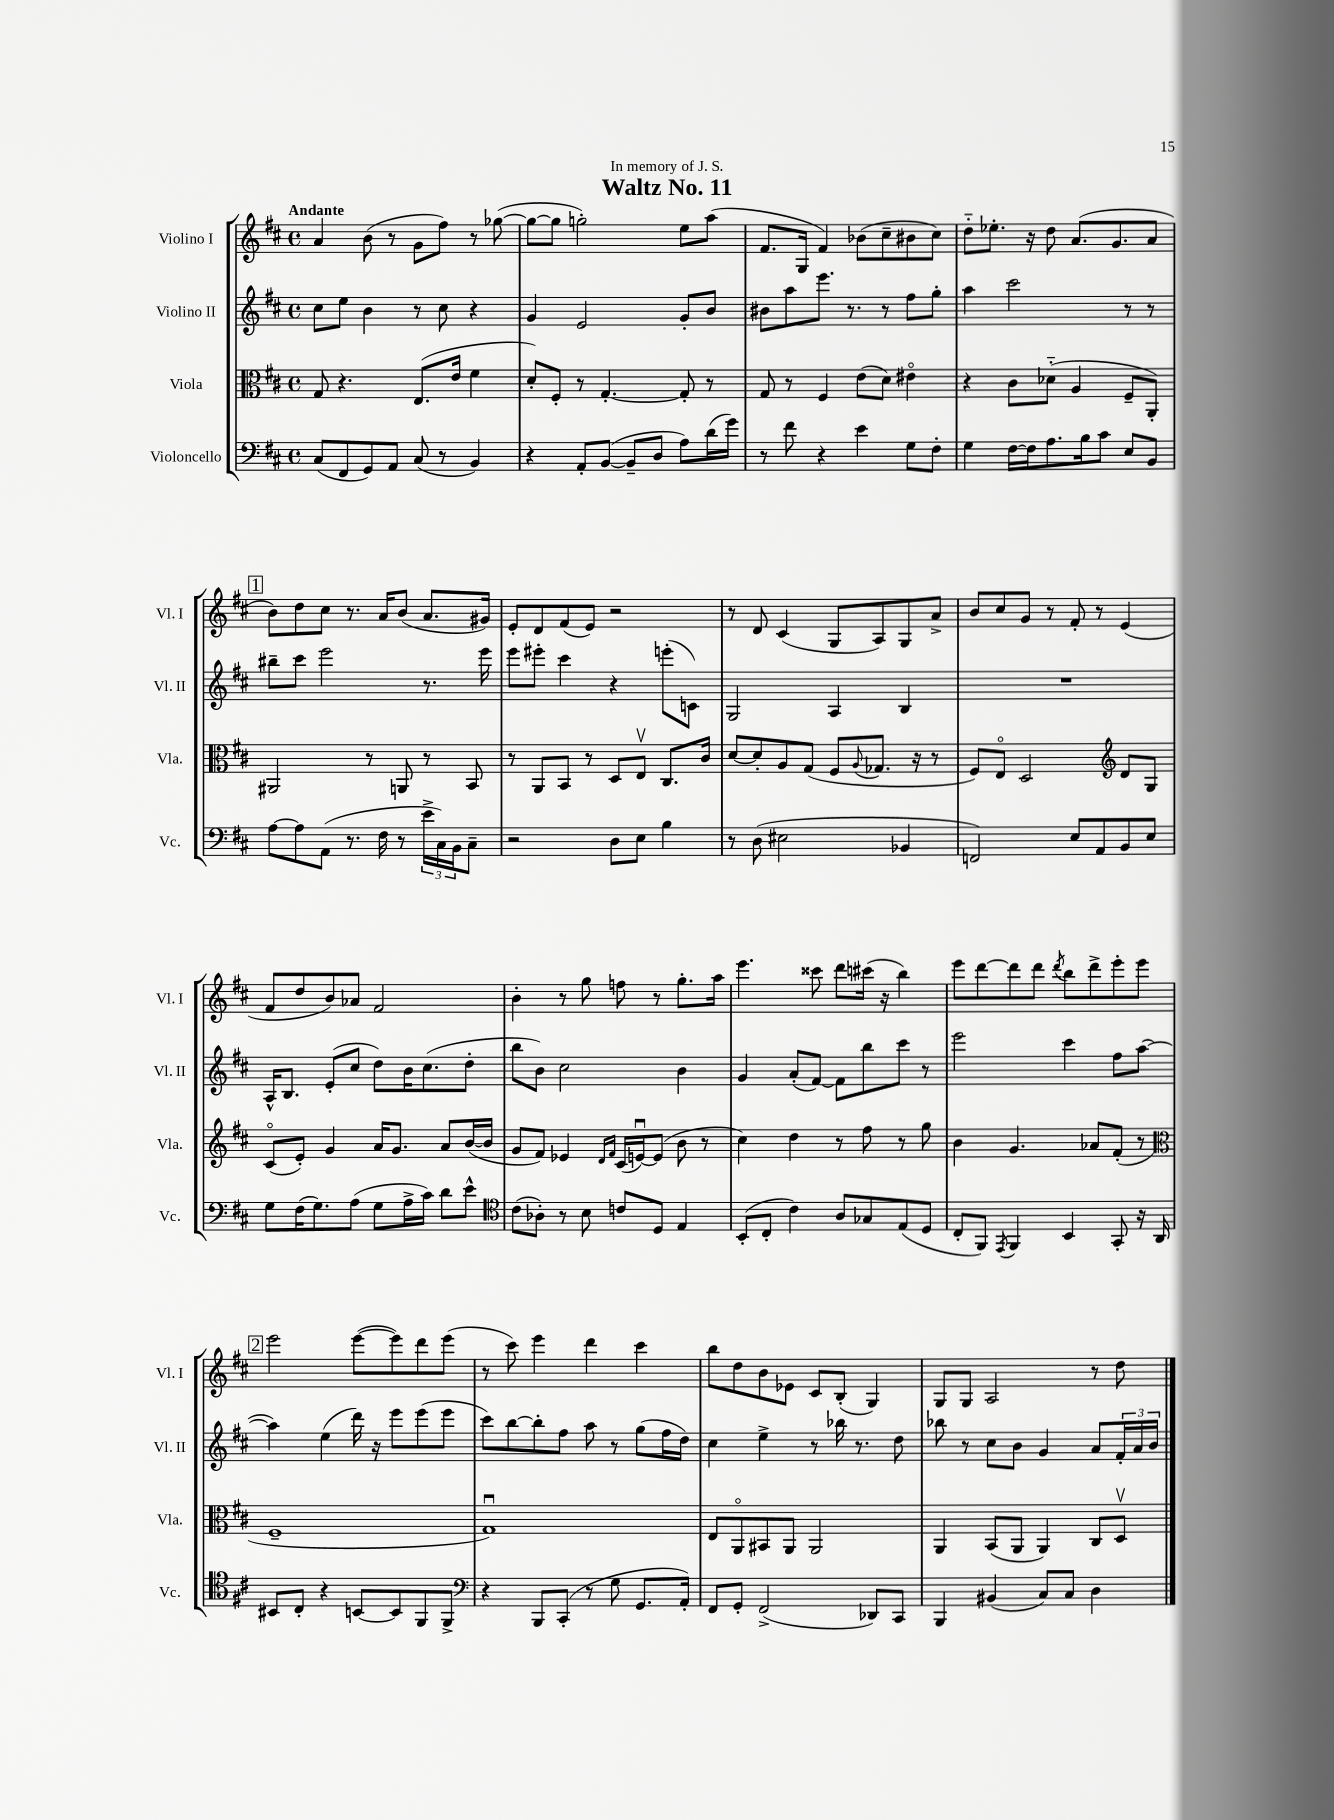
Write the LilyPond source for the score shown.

\header { title = "Waltz No. 11" dedication = "In memory of J. S." }
<<
\new StaffGroup <<
\new Staff = "s0" \with { instrumentName = "Violino I" shortInstrumentName = "Vl. I" } {
    \clef treble \key d \major \defaultTimeSignature \time 4/4 \tempo "Andante"
    a'4 b'8( r8 g'8 fis''8) r8 ges''8~( |
    ges''8~ ges''8 g''2-.) e''8 a''8( |
    fis'8. g16 fis'4) bes'8( cis''8-- bis'8 cis''8) |
    d''8-_ ees''8.-. r16 d''8 a'8.( g'8. a'8 |
    \mark \markup { \box "1" } b'8) d''8 cis''8 r8. a'16 b'8( a'8. gis'16) |
    e'8-. d'8 fis'8( e'8) r2 |
    r8 d'8 cis'4( g8 a8) g8 a'8-> |
    b'8 cis''8 g'8 r8 fis'8-. r8 e'4( |
    fis'8 d''8 b'8) aes'8 fis'2 |
    b'4-. r8 g''8 f''8 r8 g''8.-. a''16 |
    e'''4. cisis'''8 d'''8 cis'''16( r16 b''4) |
    e'''8 d'''8~ d'''8 d'''8 \acciaccatura { d'''8 } b''8 d'''8-> e'''8-. e'''8 |
    \mark \markup { \box "2" } e'''2 e'''8~( e'''8) d'''8 e'''8( |
    r8 cis'''8) e'''4 d'''4 cis'''4 |
    b''8 d''8 b'8 ees'8 cis'8 b8-.( g4) |
    g8 g8 a2 r8 d''8 \bar "|." |
}
\new Staff = "s1" \with { instrumentName = "Violino II" shortInstrumentName = "Vl. II" } {
    \clef treble \key d \major \defaultTimeSignature \time 4/4
    cis''8 e''8 b'4 r8 cis''8 r4 |
    g'4 e'2 g'8-. b'8 |
    bis'8 a''8 e'''8. r8. r8 fis''8 g''8-. |
    a''4 cis'''2 r8 r8 |
    \mark \markup { \box "1" } bis''8-- cis'''8 e'''2 r8. e'''16 |
    e'''8 eis'''8-. cis'''4 r4 e'''8-.( c'8) |
    g2 a4 b4 |
    R1 |
    a16-^ b8. e'8-.( cis''8 d''8) b'16 cis''8.( d''8-. |
    b''8 b'8) cis''2 b'4 |
    g'4 a'8-.( fis'8~) fis'8 b''8 cis'''8 r8 |
    e'''2 cis'''4 fis''8 a''8~( |
    \mark \markup { \box "2" } a''4) e''4( d'''16) r16 e'''8 e'''8( e'''8 |
    cis'''8) b''8~ b''8-. fis''8 a''8 r8 g''8( fis''16 d''16) |
    cis''4 e''4-> r8 bes''16 r8. d''8 |
    bes''8 r8 cis''8 b'8 g'4 a'8 \tuplet 3/2 { fis'16-. a'16 b'16 } \bar "|." |
}
\new Staff = "s2" \with { instrumentName = "Viola" shortInstrumentName = "Vla." } {
    \clef alto \key d \major \defaultTimeSignature \time 4/4
    g8 r4. e8.( e'16 fis'4 |
    d'8-.) fis8-. r8 g4.~-. g8-. r8 |
    g8 r8 fis4 e'8( d'8) eis'4\flageolet |
    r4 cis'8 des'8-_( a4 fis8-- a,8-.) |
    \mark \markup { \box "1" } ais,2 r8 a,8 r8 b,8 |
    r8 a,8 b,8 r8 d8 e8\upbow cis8. cis'16 |
    d'8~ d'8-. a8 g8( fis8 \appoggiatura { a8 } ges8. r16 r8 |
    fis8) e8\flageolet d2 \clef treble d'8 g8 |
    cis'8\flageolet( e'8-.) g'4 a'16 g'8. a'8 b'16~( b'16 |
    g'8 fis'8) ees'4 \grace { d'16 fis'16 } cis'16( e'16~\downbow) e'8( b'8 r8 |
    cis''4) d''4 r8 fis''8 r8 g''8 |
    b'4 g'4. aes'8 fis'8-.( r8 |
    \mark \markup { \box "2" } \clef alto fis1-- |
    g1\downbow) |
    e8 a,8\flageolet bis,8 a,8 a,2 |
    a,4 b,8( a,8 a,4) cis8 d8\upbow \bar "|." |
}
\new Staff = "s3" \with { instrumentName = "Violoncello" shortInstrumentName = "Vc." } {
    \clef bass \key d \major \defaultTimeSignature \time 4/4
    cis8( fis,8 g,8) a,8 cis8( r8 b,4) |
    r4 a,8-. b,8~( b,8-- d8 a8) d'16( g'16) |
    r8 fis'8 r4 e'4 g8 fis8-. |
    g4 fis16~ fis16 a8. b16 cis'8 e8 b,8 |
    \mark \markup { \box "1" } a8~ a8 a,8( r8. fis16 r8 \tuplet 3/2 { e'16-> cis16) b,16 } cis8-- |
    r2 d8 e8 b4 |
    r8 d8( eis2 bes,4 |
    f,2) e8 a,8 b,8 e8 |
    g8 fis16( g8.) a8( g8 a16-> cis'16) d'8 e'8-^ |
    \clef tenor cis'8( aes8-.) r8 b8 c'8 d8 e4 |
    b,8-.( cis8-. cis'4) a8 ges8 e8( d8 |
    cis8-. fis,8) \acciaccatura { e,8 } fis,4 b,4 g,8-. r16 a,16 |
    \mark \markup { \box "2" } bis,8 cis8-. r4 b,8~ b,8 fis,8 fis,8-> |
    \clef bass r4 b,,8 cis,8-.( r8 g8 g,8. a,16-.) |
    fis,8 g,8-. fis,2->( des,8) cis,8 |
    b,,4 bis,4( cis8) cis8 d4 \bar "|." |
}
>>
>>
\layout { \context { \Score \remove "Bar_number_engraver" } }
